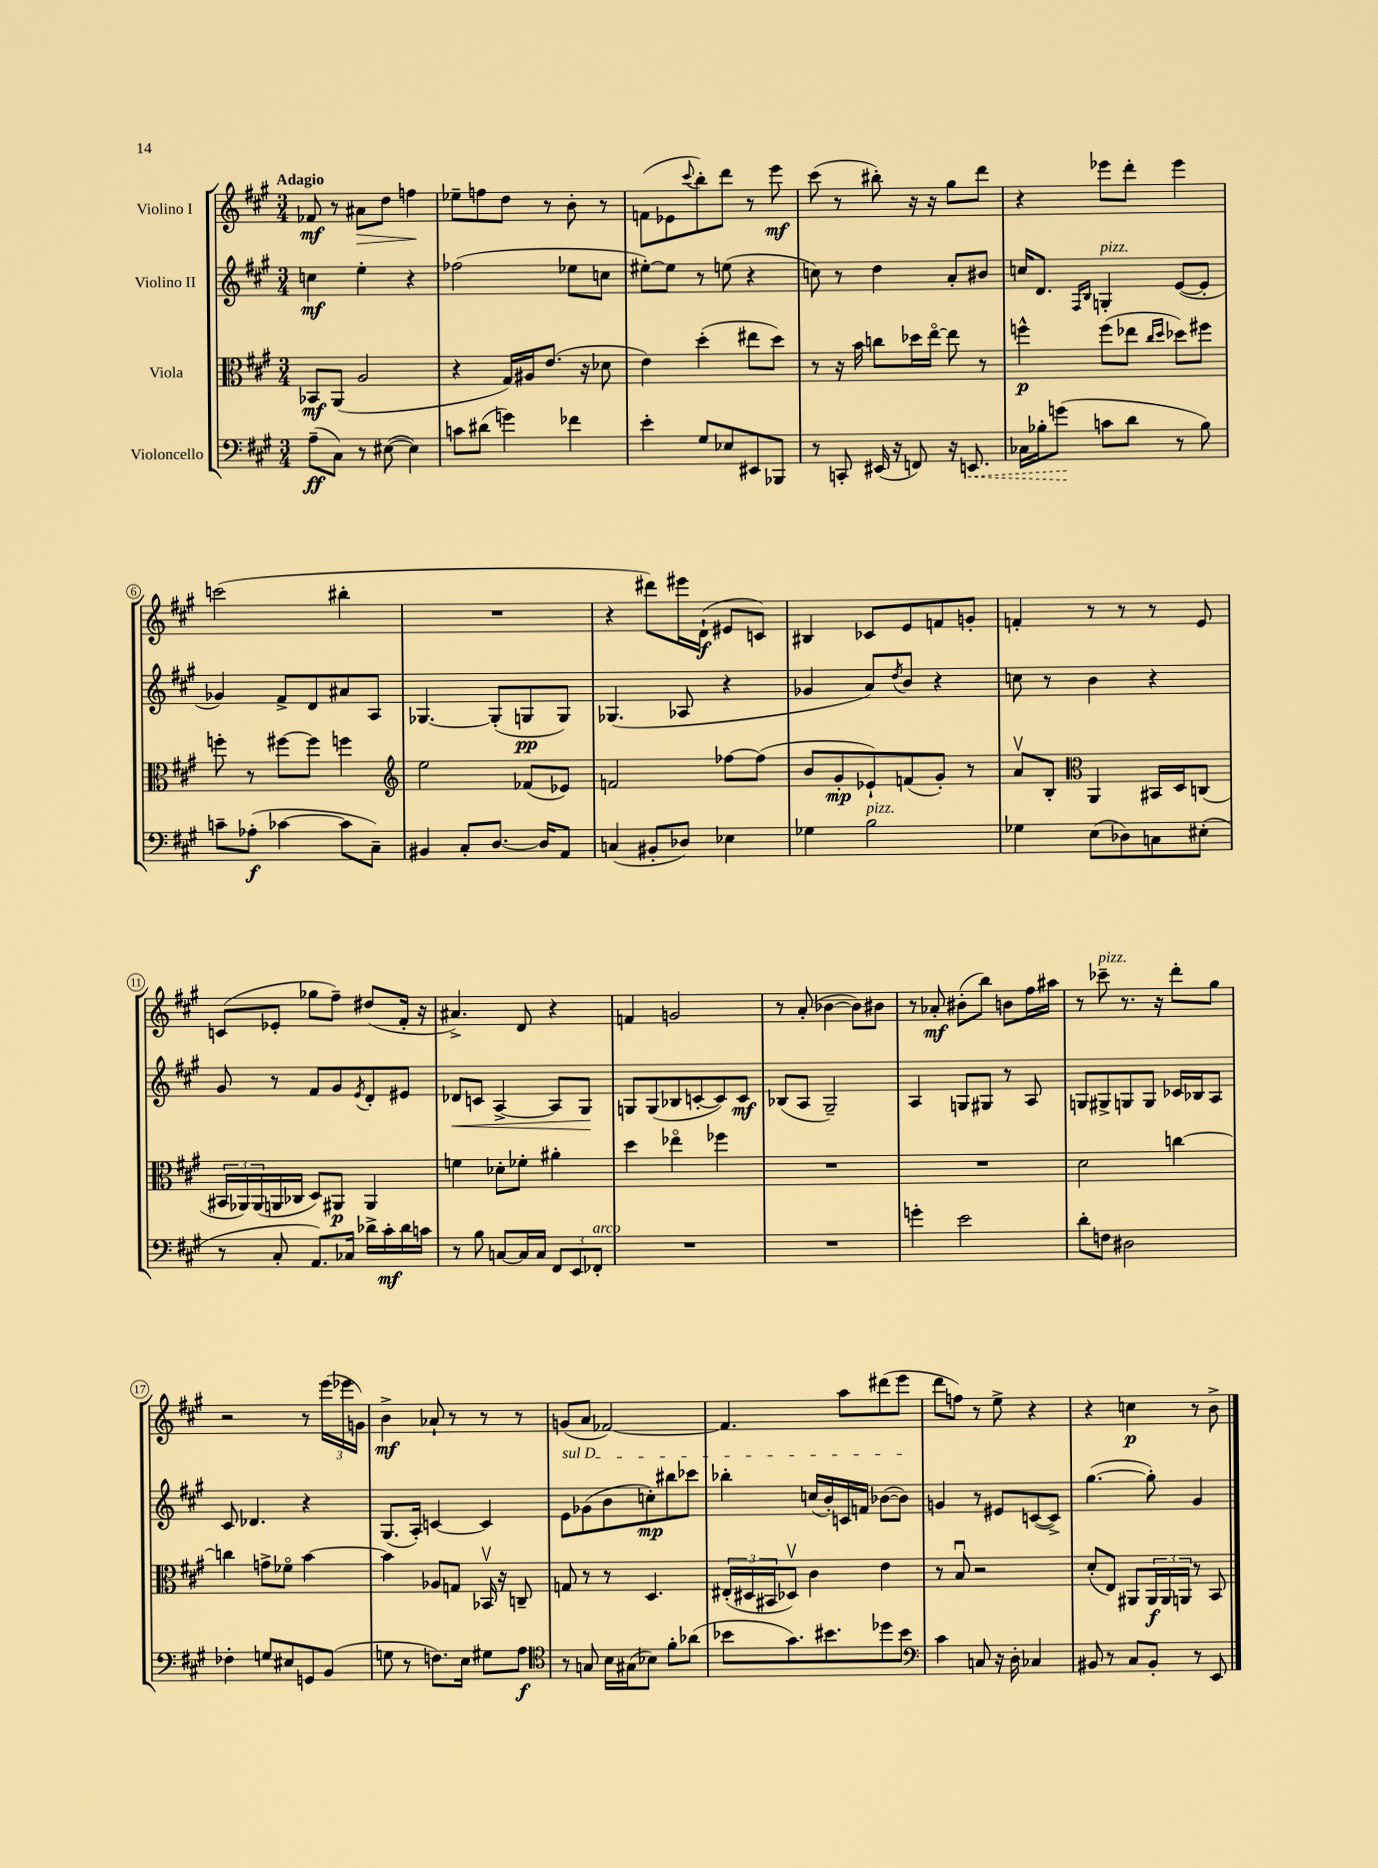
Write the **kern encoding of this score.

**kern	**dynam	**kern	**dynam	**kern	**dynam	**kern	**dynam
*part4	*part4	*part3	*part3	*part2	*part2	*part1	*part1
*staff4	*staff4	*staff3	*staff3	*staff2	*staff2	*staff1	*staff1
*I"Violoncello	*	*I"Viola	*	*I"Violino II	*	*I"Violino I	*
*clefF4	*	*clefC3	*	*clefG2	*	*clefG2	*
*k[f#c#g#]	*	*k[f#c#g#]	*	*k[f#c#g#]	*	*k[f#c#g#]	*
*M3/4	*	*M3/4	*	*M3/4	*	*M3/4	*
=1	=1	=1	=1	=1	=1	=1	=1
!	!	!	!	!	!	!LO:TX:a:B:t=Adagio	!
(8A~\L	ff	8BB-X/L	mf	4ccn\	mf	8f-X/	mf
8C#\J)	.	(8AA/J	.	.	.	8r	.
!	!	!	!	!	!	!	!LO:HP:b
8r	.	2A/	.	4ee'\	.	8a#X\L	>
([8E#X\	.	.	.	.	.	8dd\J	.
4E#\])	.	.	.	4r	.	4ffn\	.
.	.	.	.	.	.	.	]
=2	=2	=2	=2	=2	=2	=2	=2
8cn\L	.	4r	.	(2ff-X\	.	8ee-X~\L	.
(8d#X\J	.	.	.	.	.	8ffn\	.
4gn\)	.	16G#/LL)	.	.	.	8dd\J	.
.	.	16A#X/J	.	.	.	.	.
.	.	(8.e/J	.	.	.	8r	.
4f-X\	.	.	.	8ee-X\L	.	8b'\	.
.	.	16r	.	.	.	.	.
.	.	8d-X\	.	8ccn\J	.	8r	.
=3	=3	=3	=3	=3	=3	=3	=3
4e'\	.	4e\)	.	[8ee#X'\L)	.	(8fn\L	.
.	.	.	.	8ee#\J]	.	8e-X\	.
.	.	.	.	.	.	8qqccc#/	.
8G#/L	.	(4dd'\	.	8r	.	8bb'\)	.
8E-X/	.	.	.	(8een\	.	8ddd\J	.
8EE#X/	.	8ee#X\L	.	4r	.	8r	.
8BBB-X/J	.	8dd\J)	.	.	.	8eee\	mf
=4	=4	=4	=4	=4	=4	=4	=4
8r	.	8r	.	8ccn\)	.	(8ccc#\	.
8CCn'/	.	16r	.	8r	.	8r	.
.	.	16b\	.	.	.	.	.
(16EE#X/	.	8ccn\L	.	4dd\	.	8bb#X'\)	.
16r	.	.	.	.	.	.	.
8FFn/)	.	16dd-X\L	.	.	.	16r	.
.	.	[16ee\JJ	.	.	.	16r	.
16r	.	8ee\]	.	8a'/L	.	8gg#\L	.
!	!LO:HP:b	!	!	!	!	!	!
8.EEn/	<	.	.	.	.	.	.
.	.	8r	.	8b#X/J	.	8ddd\J	.
=5	=5	=5	=5	=5	=5	=5	=5
16C-X\LL	.	4ffn^^\	p	16ccn/KL	.	4r	.
16B-X'\J	.	.	.	8.d/J	.	.	.
(8gn\J	.	.	.	.	.	.	.
.	.	.	.	16qqF#/LL	.	.	.
.	.	.	.	16qqB/JJ	.	.	.
!	!	!	!	!LO:TX:a:i:t=pizz.	!	!	!
8cn\L	[	(8ff\L	.	4Gn'/	.	8eee-X\L	.
8d\J	.	8ee-X\J	.	.	.	8ddd'\J	.
.	.	16qqcc#/LL	.	.	.	.	.
.	.	16qqdd/JJ	.	.	.	.	.
8r	.	8dd-X\L)	.	([8e/L	.	4eee-\	.
8B-\)	.	8ff#X\J	.	8e'/J]	.	.	.
!!LO:LB:g=z
=6	=6	=6	=6	=6	=6	=6	=6
8cn~\L	.	8ffn'\	.	4g-X/)	.	(2cccn\	.
(8A-X'\J	f	8r	.	.	.	.	.
[4c-X\	.	[8ff#X\L	.	8f#^/L	.	.	.
.	.	8ff#\J]	.	8d/	.	.	.
8c-\L]	.	4ffn\	.	8a#X/	.	4bb#X'\	.
8C#~\J)	.	.	.	8A/J	.	.	.
=7	=7	=7	=7	=7	=7	=7	=7
*	*	*clefG2	*	*	*	*	*
4BB#X/	.	2ee\	.	[4.G-X/	.	2.r	.
8C#'/L	.	.	.	.	.	.	.
[8.D/J	.	.	.	(8G-'/L]	.	.	.
.	.	(8f-X/L	.	8Gn/	pp	.	.
16D/KL]	.	.	.	.	.	.	.
8AA/J	.	8e-X/J)	.	8G/J)	.	.	.
=8	=8	=8	=8	=8	=8	=8	=8
(4Cn/	.	2fn/	.	(4.G-X/	.	4r	.
8BB#X'/L	.	.	.	.	.	8ddd#X\L)	.
8D-X/J)	.	.	.	8A-X/	.	16eee#X\L	.
.	.	.	.	.	.	(16d`\JJ	f
4E-X\	.	[8ff-X\L	.	4r	.	8e#X/L	.
.	.	(8ff-\J]	.	.	.	8cn/J)	.
=9	=9	=9	=9	=9	=9	=9	=9
4G-X\	.	8b/L	.	4g-X/	.	4B#X/	.
.	.	8g#'/	mp	.	.	.	.
!LO:TX:a:i:t=pizz.	!	!	!	!	!	!	!
2B\	.	8e-X`/)	.	8a/L)	.	8c-X/L	.
.	.	.	.	8qdd/	.	.	.
.	.	(8fn/	.	8b/J	.	8e/	.
.	.	8g#'/J)	.	4r	.	8fn/	.
.	.	8r	.	.	.	8gn'/J	.
=10	=10	=10	=10	=10	=10	=10	=10
4G-X\	.	8av/L	.	8ccn\	.	4fn'/	.
.	.	8B'/J	.	8r	.	.	.
*	*	*clefC3	*	*	*	*	*
(8E\L	.	4AA/	.	4b\	.	8r	.
8D-X\)	.	.	.	.	.	8r	.
8Cn\	.	16BB#X/LL	.	4r	.	8r	.
.	.	16D/J	.	.	.	.	.
(8E#X'\J	.	(8Cn/J	.	.	.	8e/	.
!!LO:LB:g=z
=11	=11	=11	=11	=11	=11	=11	=11
8r	.	24BB#X/LL	.	8g#/	.	(8cn/L	.
.	.	24AA-X/)	.	.	.	.	.
.	.	(24AA-/	.	.	.	.	.
8C#'/	.	16AAn/	.	8r	.	8e-X'/J	.
.	.	16C-X/JJ	.	.	.	.	.
8.AA/L)	.	8D/L)	.	8f#/L	.	8gg-X\L	.
.	.	8AA#X/J	p	8g#/	.	8ff#~\J)	.
16C-X/Jk	.	.	.	.	.	.	.
.	.	.	.	8qe/	.	.	.
16d-X^\LL	.	4AA#/	.	8d'/	.	(8dd#X/L	.
16c#'\	mf	.	.	.	.	.	.
16d-\	.	.	.	8e#X/J	.	16f#'/Jk	.
16cn\JJ	.	.	.	.	.	16r	.
=12	=12	=12	=12	=12	=12	=12	=12
!	!	!	!	!	!LO:HP:b	!	!
8r	.	4fn\	.	8d-X/L	<	4.a#X^/)	.
8B\	.	.	.	8cn/J	.	.	.
[8Cn/L	.	8d-X'\L	.	[4A^/	.	.	.
16C/L]	.	8f-X'\J	.	.	.	8d/	.
16C/JJ	.	.	.	.	.	.	.
12FF#/L	.	4a#X'\	.	8A/L]	.	4r	.
12EE/	.	.	.	.	.	.	.
.	.	.	.	8G#/J	.	.	.
!LO:TX:a:i:t=arco	!	!	!	!	!	!	!
12FF-X'/J	.	.	.	.	.	.	.
.	.	.	.	.	[	.	.
=13	=13	=13	=13	=13	=13	=13	=13
2.r	.	4dd\	.	8Gn/L	.	4fn/	.
.	.	.	.	(8G/	.	.	.
.	.	4ee-X\	.	8B-X/	.	2gn/	.
.	.	.	.	[8cn'/	.	.	.
.	.	4ff-X\	.	8c/])	.	.	.
.	.	.	.	8c/J	mf	.	.
=14	=14	=14	=14	=14	=14	=14	=14
2.r	.	2.r	.	(8B-X/L	.	8r	.
.	.	.	.	8A/J	.	(8a'/	.
.	.	.	.	2G#~/)	.	[4b-X\	.
.	.	.	.	.	.	8b-\L])	.
.	.	.	.	.	.	8b#X\J	.
=15	=15	=15	=15	=15	=15	=15	=15
4gn'\	.	2.r	.	4A/	.	8r	.
.	.	.	.	.	.	8a-X'/	mf
2e\	.	.	.	8Gn/L	.	(8b#X'\L	.
.	.	.	.	8G#X/J	.	8bb\J)	.
.	.	.	.	8r	.	8bn\L	.
.	.	.	.	8A/	.	16ff#\L	.
.	.	.	.	.	.	16aa#X\JJ	.
=16	=16	=16	=16	=16	=16	=16	=16
8d'\L	.	2d\	.	8Gn/L	.	8r	.
!	!	!	!	!	!	!LO:TX:a:i:t=pizz.	!
8Fn\J	.	.	.	8G#X^/	.	8ccc-X~\	.
2D#X\	.	.	.	8Gn/	.	8.r	.
.	.	.	.	8G/J	.	.	.
.	.	.	.	.	.	16r	.
.	.	[4ccn\	.	16c-X/LL	.	8ddd'\L	.
.	.	.	.	16B-X/J	.	.	.
.	.	.	.	8A/J	.	8gg#\J	.
!!LO:LB:g=z
=17	=17	=17	=17	=17	=17	=17	=17
4F-X'\	.	4ccn\]	.	8c#/	.	2r	.
.	.	.	.	4.d-X/	.	.	.
8Gn/L	.	8gn^\L	.	.	.	.	.
8E#X/	.	8f-X\J	.	.	.	.	.
8GGn/	.	[4b\	.	4r	.	8r	.
(8BB/J	.	.	.	.	.	(24eee\LL	.
.	.	.	.	.	.	24eee-X\	.
.	.	.	.	.	.	24gn\JJ)	.
=18	=18	=18	=18	=18	=18	=18	=18
8Gn\	.	4b\]	.	(8.G#/L	.	4b^\	mf
8r	.	.	.	.	.	.	.
.	.	.	.	16A'/Jk)	.	.	.
8.Fn\L)	.	8A-X/L	.	[4cn/	.	8a-X`/	.
.	.	8Gn/J	.	.	.	8r	.
16E\Jk	.	.	.	.	.	.	.
8G#X\L	.	16BB-Xv/	.	4c/]	.	8r	.
.	.	16r	.	.	.	.	.
8A\J	f	8Cn~/	.	.	.	8r	.
=19	=19	=19	=19	=19	=19	=19	=19
*clefC4	*	*	*	*	*	*	*
!	!	!	!	!LO:TX:a:i:t=sul D	!	!	!
8r	.	8Gn/	.	8e\L	.	(8gn/L	.
8Gn/	.	8r	.	(8g-X\	.	8a/J	.
16B\LL	.	8r	.	8b\	.	[2f-X/)	.
(16G#X\J	.	.	.	.	.	.	.
8B-X\J)	.	4.D/	.	8ccn'\)	mp	.	.
8f#'\L	.	.	.	8bb#X\	.	.	.
(8a-X\J	.	.	.	8ccc-X\J	.	.	.
=20	=20	=20	=20	=20	=20	=20	=20
8b-X\L	.	(24E#X'/LL	.	4bb-X'\	.	4.f-/]	.
.	.	24D#X/	.	.	.	.	.
.	.	24BB#X/J	.	.	.	.	.
8.g#\)	.	8D-Xv/J)	.	.	.	.	.
.	.	4c#\	.	(16ccn/LL	.	.	.
8.b#X\	.	.	.	16b'/)	.	.	.
.	.	.	.	16cn/	.	8aa\L	.
.	.	.	.	16fn/JJ	.	.	.
8dd-X\	.	4e\	.	([8b-X\L	.	(8ddd#X\	.
8b#\J	.	.	.	8b-\J])	.	8eee\J	.
=21	=21	=21	=21	=21	=21	=21	=21
*clefF4	*	*	*	*	*	*	*
4c#\	.	8r	.	4gn/	.	8ddd\L	.
.	.	8Bu/	.	.	.	8ffn\J)	.
8Cn/	.	2r	.	8r	.	8r	.
16r	.	.	.	8e#X/L	.	8ee^\	.
16D'\	.	.	.	.	.	.	.
4C-X/	.	.	.	([8cn/	.	4r	.
.	.	.	.	8c^/J])	.	.	.
=22	=22	=22	=22	=22	=22	=22	=22
8BB#X/	.	(8d'/L	.	([4.gg#\	.	4r	.
8r	.	8E/J)	.	.	.	.	.
8C#/L	.	8AA#X/L	.	.	.	4ccn\	p
8BB#'/J	.	24AA#/L	f	8gg#'\])	.	.	.
.	.	24AA#/	.	.	.	.	.
.	.	24AAn/JJ	.	.	.	.	.
8r	.	8r	.	4g#/	.	8r	.
8EE/	.	8BB/	.	.	.	8b^\	.
==	==	==	==	==	==	==	==
*-	*-	*-	*-	*-	*-	*-	*-
